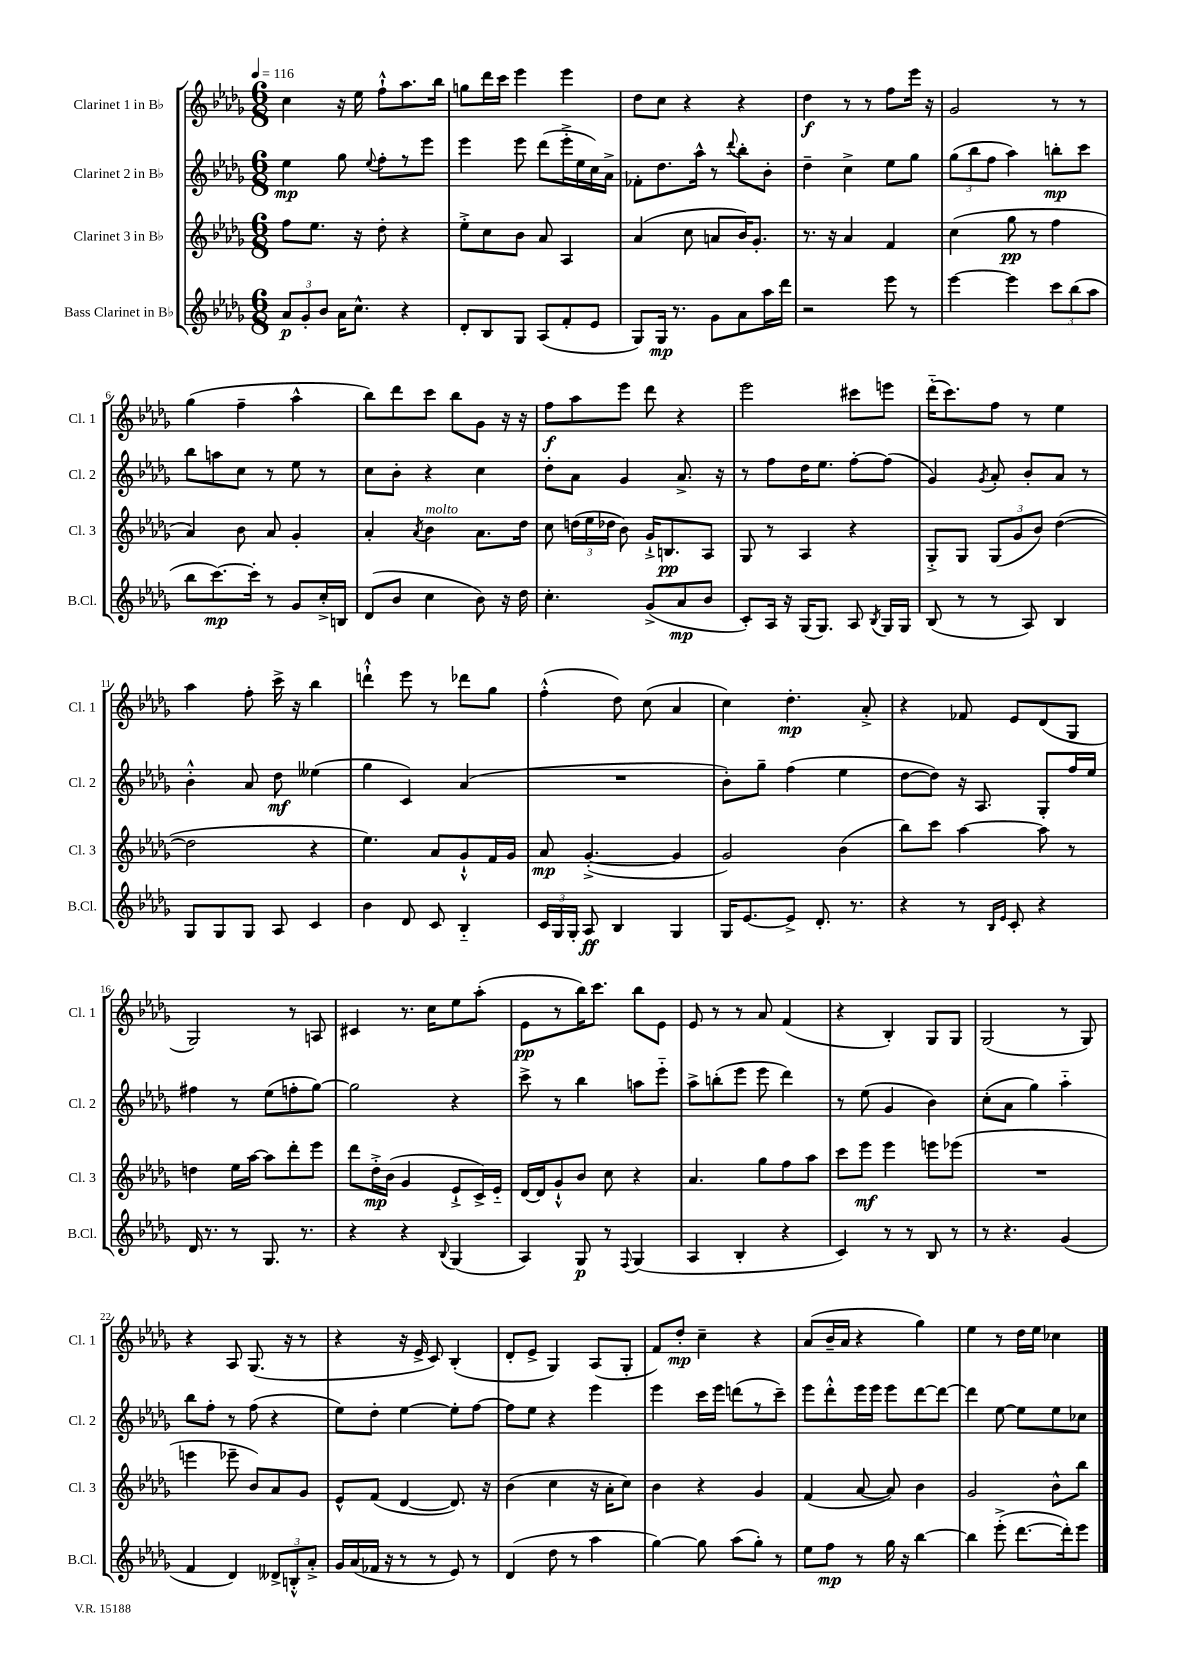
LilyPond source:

<<
\new StaffGroup <<
\new Staff = "s0" \with { instrumentName = "Clarinet 1 in Bb" shortInstrumentName = "Cl. 1" } {
    \clef treble \key des \major \numericTimeSignature \time 6/8 \tempo 4 = 116
    \autoBeamOff c''4 r16 ees''16 f''8[-!-^ aes''8. bes''16] |
    g''8[ des'''16 c'''16] ees'''4 ees'''4 |
    des''8[ c''8] r4 r4 |
    des''4\f r8 r8 f''8[ ees'''16] r16 |
    ges'2 r8 r8 |
    ges''4( f''4-- aes''4-^ |
    bes''8[) des'''8 c'''8] bes''8[ ges'8] r16 r16 |
    f''8[\f aes''8 ees'''8] des'''8 r4 |
    ees'''2 cis'''8[ e'''8] |
    des'''16[-_( c'''8.) f''8] r8 ees''4 |
    aes''4 f''8-. c'''16-> r16 bes''4 |
    d'''4-!-^ ees'''8 r8 des'''8[ ges''8] |
    f''4-.-^( des''8) c''8( aes'4 |
    c''4) des''4.-.\mp aes'8-.-> |
    r4 fes'8 ees'8[ des'8( ges8] |
    ges2) r8 a8 |
    cis'4 r8. c''16[ ees''8 aes''8]-.( |
    ees'8[\pp r8 bes''16) c'''8.] bes''8[ ees'8] |
    ees'8 r8 r8 aes'8 f'4( |
    r4 bes4-.) ges8[ ges8] |
    ges2( r8 ges8) |
    r4 aes8 ges8.( r16 r8 |
    r4 r16 ees'16-> c'8) bes4-.( |
    des'8[-. ees'8]-> ges4) aes8[( ges8]-. |
    f'8[) des''8]-.\mp c''4-- r4 |
    aes'8[( bes'16-- aes'16] r4 ges''4) |
    ees''4 r8 des''16[ ees''16] ces''4 \bar "|." |
}
\new Staff = "s1" \with { instrumentName = "Clarinet 2 in Bb" shortInstrumentName = "Cl. 2" } {
    \clef treble \key des \major \numericTimeSignature \time 6/8
    \autoBeamOff ees''4\mp ges''8 \appoggiatura { ees''8 } f''8[-. r8 ees'''8] |
    ees'''4 ees'''8 des'''8[( ees'''16-.-> ees''16 c''16) aes'16]-> |
    fes'8[-. des''8. aes''16]-^ r8 \appoggiatura { des'''8 } bes''8[-. bes'8]-. |
    des''4-- c''4-> ees''8[ ges''8] |
    \tuplet 3/2 { ges''8[( bes''8 f''8] } aes''4) b''8[-.\mp c'''8] |
    bes''8[ a''8 c''8] r8 ees''8 r8 |
    c''8[ bes'8]-. r4 c''4 |
    des''8[-. aes'8] ges'4 aes'8.-> r16 |
    r8 f''8[ des''16 ees''8.] f''8[~-. f''8]( |
    ges'4) \acciaccatura { ges'8 } aes'8-. bes'8[-. aes'8] r8 |
    bes'4-.-^ aes'8 des''8\mf eeses''4( |
    ges''4 c'4) aes'4( |
    R2. |
    bes'8[-.) ges''8]-- f''4( ees''4 |
    des''8[~ des''8]) r16 aes8. ges8[-. f''16 ees''16] |
    fis''4 r8 ees''8[( f''8-. ges''8]~) |
    ges''2 r4 |
    c'''8-> r8 bes''4 a''8[ ees'''8]-_ |
    aes''8[-> b''8-.( ees'''8] ees'''8 des'''4) |
    r8 ees''8( ges'4 bes'4) |
    c''8[-.( aes'8] ges''4) aes''4-_ |
    bes''8[ f''8]-. r8 f''8( r4 |
    ees''8[) des''8]-. ees''4~ ees''8[-. f''8]~ |
    f''8[ ees''8] r4 ees'''4 |
    ees'''4 c'''16[ ees'''16] d'''8[( r8 c'''8]--) |
    ees'''8[ des'''8-.-^ ees'''16 ees'''16] ees'''8[ des'''8~ des'''8]~ |
    des'''4 ees''8~ ees''8[ ees''8 ces''8] \bar "|." |
}
\new Staff = "s2" \with { instrumentName = "Clarinet 3 in Bb" shortInstrumentName = "Cl. 3" } {
    \clef treble \key des \major \numericTimeSignature \time 6/8
    \autoBeamOff f''8[ ees''8.] r16 des''8-. r4 |
    ees''8[-.-> c''8 bes'8] aes'8 aes4 |
    aes'4( c''8 a'8[ bes'16) ges'8.]-. |
    r8. r16 aes'4 f'4 |
    c''4( ges''8\pp r8 f''4 |
    aes'4) bes'8 aes'8 ges'4-. |
    aes'4-. \acciaccatura { aes'8 } bes'4^\markup { \italic "molto" } aes'8.[ des''16] |
    c''8 \tuplet 3/2 { d''16[( ees''16 des''16] } bes'8) ges'16[-!-> b8.\pp aes8] |
    ges8 r8 aes4 r4 |
    ges8[-.-> ges8] \tuplet 3/2 { ges8[( ges'8 bes'8]) } des''4~( |
    des''2 r4 |
    ees''4.) aes'8[ ges'8-!-^ f'16 ges'16] |
    aes'8\mp ges'4.~-.->( ges'4 |
    ges'2) bes'4( |
    bes''8[) c'''8] aes''4~ aes''8 r8 |
    d''4 ees''16[ aes''16]~ aes''8[ des'''8-. ees'''8] |
    des'''8[ des''16-.->\mp bes'16]( ges'4 ees'8[-!-> c'16->) ees'16]-_ |
    des'16[~ des'16 ges'8-!-^ bes'8] c''8 r4 |
    aes'4. ges''8[ f''8 aes''8] |
    c'''8[ ees'''8]\mf ees'''4 e'''8[ ees'''8]( |
    R2. |
    e'''4 ees'''8-- bes'8[) aes'8 ges'8] |
    ees'8[-^ f'8]( des'4~ des'8.) r16 |
    bes'4( c''4 r16 aes'16[-. c''8]) |
    bes'4 r4 ges'4 |
    f'4( aes'8~ aes'8) bes'4 |
    ges'2 bes'8[-^ bes''8] \bar "|." |
}
\new Staff = "s3" \with { instrumentName = "Bass Clarinet in Bb" shortInstrumentName = "B.Cl." } {
    \clef treble \key des \major \numericTimeSignature \time 6/8
    \autoBeamOff \tuplet 3/2 { aes'8[\p ges'8-. bes'8] } aes'16[ c''8.]-^ r4 |
    des'8[-. bes8 ges8] aes8[( f'8-. ees'8] |
    ges8[) ges16]\mp r8. ges'8[ aes'8 aes''16 des'''16] |
    r2 ees'''8 r8 |
    ees'''4~ ees'''4 \tuplet 3/2 { c'''8[ bes''8( aes''8] } |
    bes''8[ c'''8.~\mp) c'''16]-. r8 ges'8[ c''16-.-> b16] |
    des'8[( bes'8] c''4 bes'8) r16 des''16 |
    c''4.-. ges'8[->( aes'8\mp bes'8] |
    c'8[-.) aes16] r16 ges16[( ges8.]) aes8 \acciaccatura { bes8 } ges16[ ges16] |
    bes8( r8 r8 aes8) bes4 |
    ges8[ ges8 ges8] aes8 c'4 |
    bes'4 des'8 c'8 bes4-_ |
    \tuplet 3/2 { c'16[ ges16 ges16]-. } aes8\ff bes4 ges4 |
    ges16[ ees'8.~ ees'8]-> des'8.-. r8. |
    r4 r8 \grace { bes16[ ees'16] } c'8-. r4 |
    des'16 r8. r8 ges8. r8. |
    r4 r4 \appoggiatura { bes8 } ges4( |
    aes4) ges8\p r8 \appoggiatura { f8 } ges4( |
    aes4 bes4-. r4 |
    c'4) r8 r8 bes8 r8 |
    r8 r4. ges'4( |
    f'4 des'4) \tuplet 3/2 { deses'8[-> b8-.-^ aes'8]-.-> } |
    ges'16[ aes'16( fes'16] r16 r8 r8 ees'8) r8 |
    des'4( des''8 r8 aes''4 |
    ges''4~) ges''8 aes''8[( ges''8]-.) r8 |
    ees''8[ f''8]\mp r8 ges''16 r16 bes''4~ |
    bes''4 ees'''8-.->( des'''8.[~ des'''16-.) ees'''8] \bar "|." |
}
>>
>>
